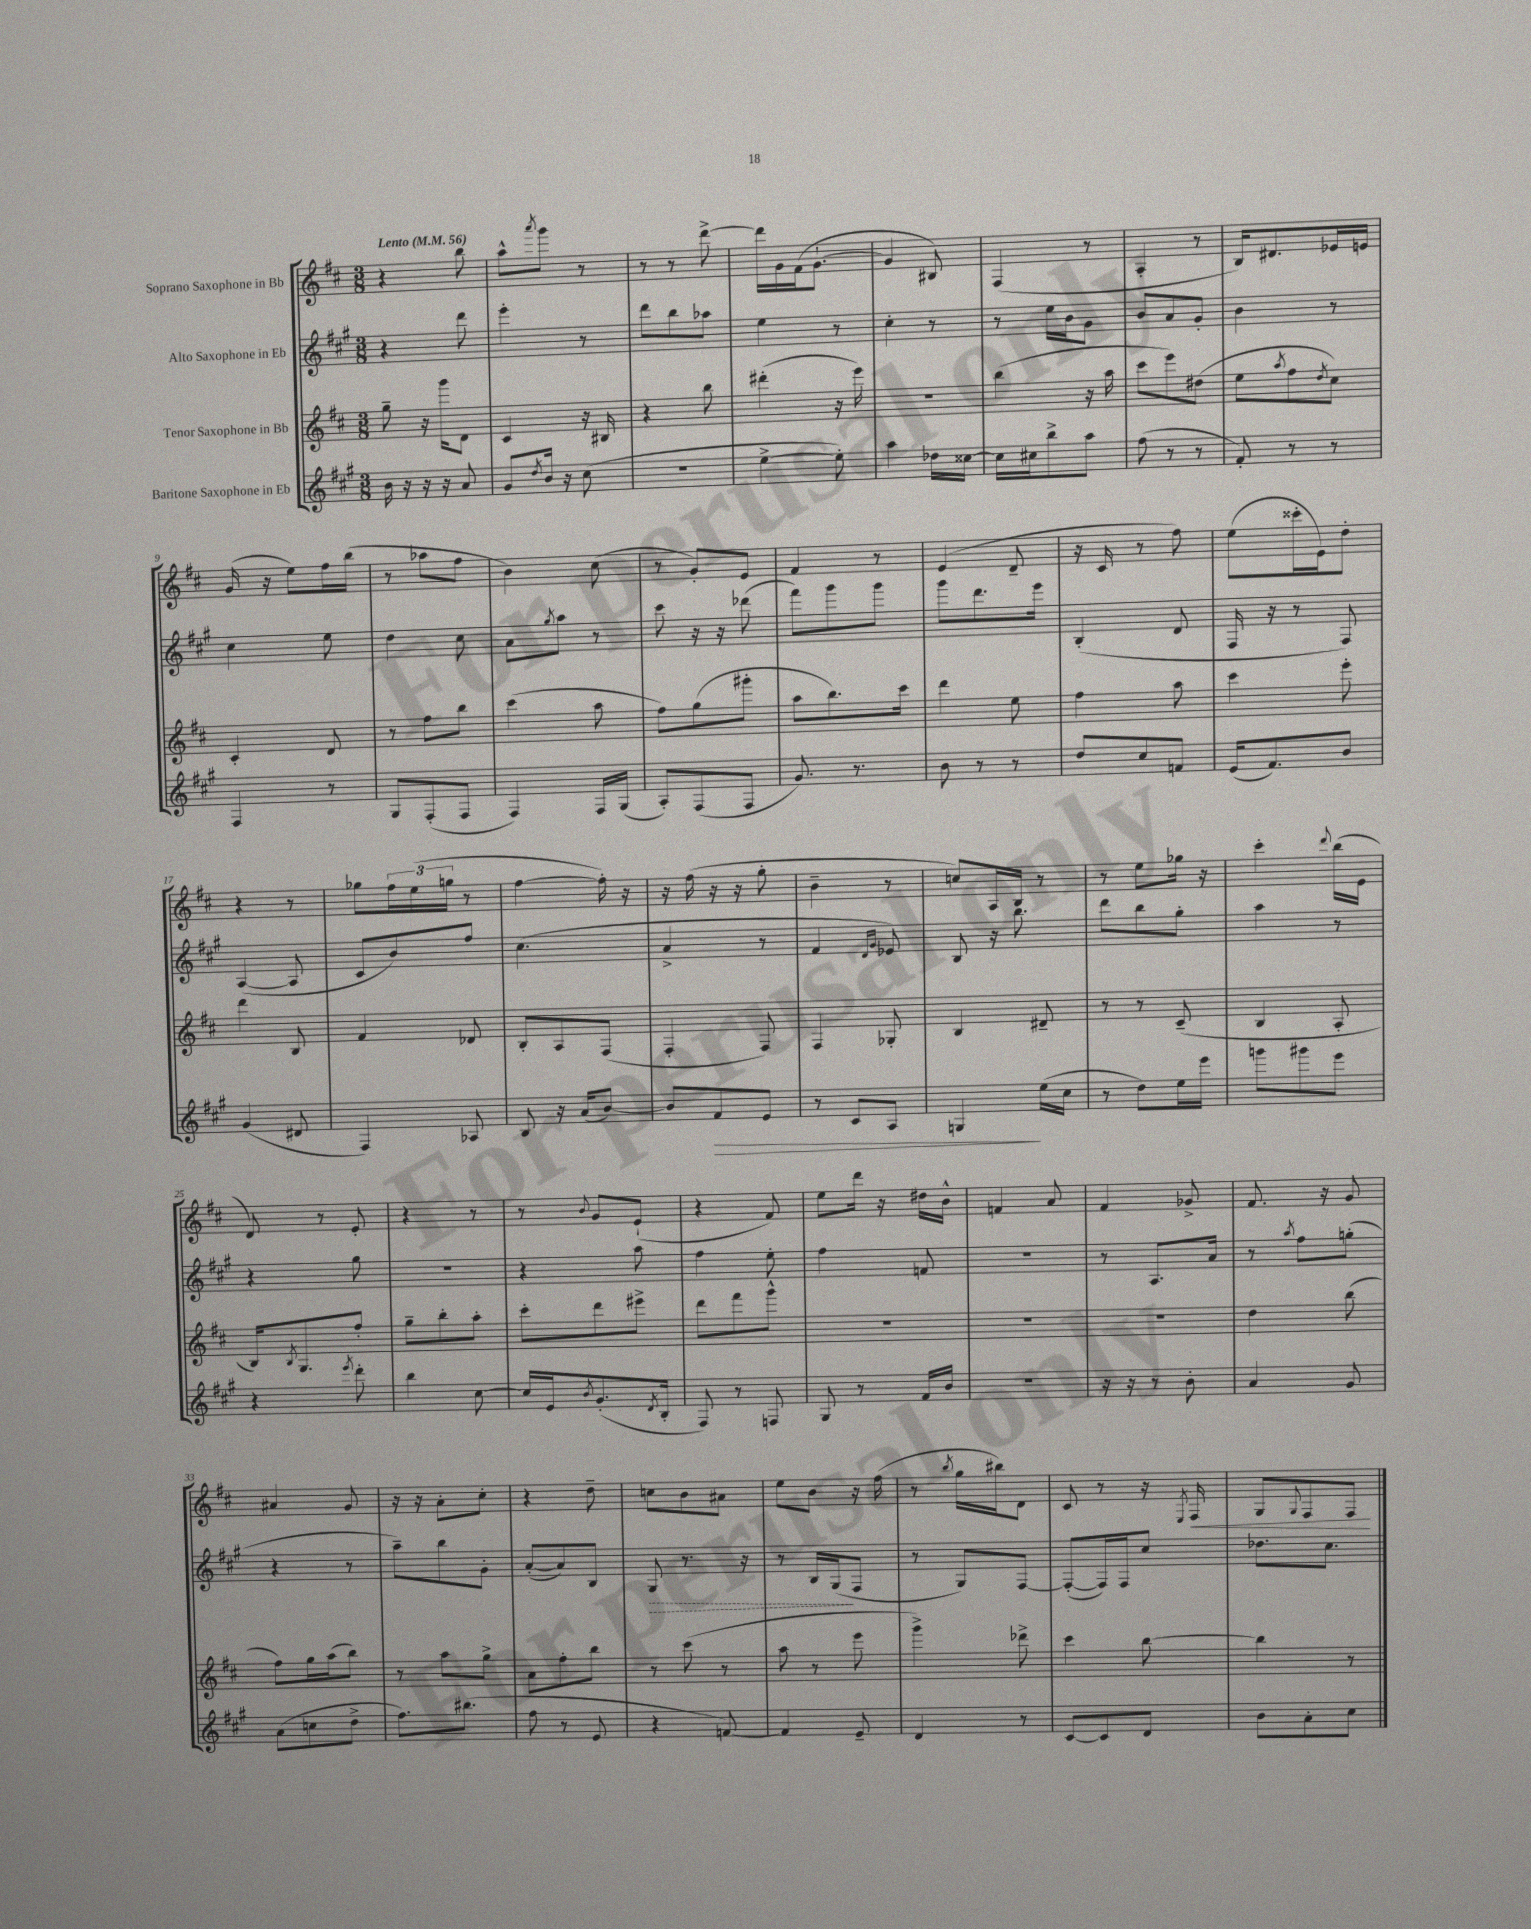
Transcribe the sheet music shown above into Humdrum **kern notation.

**kern	**kern	**kern	**kern
*staff4	*staff3	*staff2	*staff1
*clefG2	*clefG2	*clefG2	*clefG2
*k[f#c#g#]	*k[f#c#]	*k[f#c#g#]	*k[f#c#]
*M3/8	*M3/8	*M3/8	*M3/8
*MM56	*MM56	*MM56	*MM56
16b\	8gg~\	4r	4r
16r	.	.	.
16r	16r	.	.
16r	16ggg\LK	.	.
8a/	8d\J	8ddd\	8bb\
=	=	=	=
8g#/L	4c#/	4eee'\	8aa^^\L
8qdd/	.	.	8qaaa/
16b/Jk	.	.	8ggg\J
16r	.	.	.
(8cc#\	16r	8r	8r
.	16B#/	.	.
=	=	=	=
4.r	4r	8ddd\L	8r
.	.	8bb\	8r
.	8bb\	8aa-\J	[8ddd^\
=	=	=	=
[4ee^\	(4ddd#'\	4ee\	16ddd\]LL
.	.	.	16g\
.	.	.	(16f#\J
.	.	.	[8.g`\J
8ee'\])	16r	8r	.
.	16eee\)	.	.
=	=	=	=
4aa\	4.r	4cc#'\	4g/]
16dd-\LL	.	8r	8B#/)
[16cc##\JJ	.	.	.
=	=	=	=
16cc##\]LL	(4bb\	8r	(4F#/
16cc#\J	.	.	.
8bb^\	.	16ee\LL	.
.	.	16b\J	.
8aa\J	16r	8g#\J	8r
.	16aa\	.	.
=	=	=	=
(8ff#\	8ccc#\L	8b/L	4A'/
8r	8eee\)	8a/	.
8r	(8dd#\J	8g#'/J	8r
=	=	=	=
8f#'/)	8ee\L	4b\	16B/LK)
.	.	.	8.d#/
.	8qaa/	.	.
8r	8ff#\	.	.
.	8qdd/	.	.
8r	8cc#\J)	8r	16e-/L
.	.	.	16e/JJ
=	=	=	=
4F#/	4c#'/	4cc#\	(16g/
.	.	.	16r
.	.	.	8ee\L)
8r	8d/	8ee\	16ff#\L
.	.	.	(16bb\JJ
=	=	=	=
8G#/L	8r	4dd\	8r
(8F#'/	8ff#\L	.	8aa-\L
8F#/J	8bb\J	8cc#\	8ff#\J
=	=	=	=
4F#/)	(4ccc#\	8a\L	4b\)
.	.	8qgg#/	.
.	.	8aa\J	.
16F#/LL	8aa\	8r	(8cc#\
(16G#/JJ	.	.	.
=	=	=	=
8A'/L)	8ff#\L)	8ccc#\	8r
(8F#/	(8gg\	16r	8g'/L)
.	.	16r	.
8F#/J	8ggg#'\J	(8ddd-\	8e/J
=	=	=	=
8.g#/)	8aa\L	8fff#\L)	4f#/
.	8.bb\)	8ggg#\	.
8.r	.	.	.
.	.	8ggg#\J	8r
.	16ccc#\Jk	.	.
=	=	=	=
8b\	4ddd\	8ggg#\L	(4e/
8r	.	8.ddd\	.
8r	8ee\	.	8d~/
.	.	16eee\Jk	.
=	=	=	=
8dd/L	4ff#\	(4B'/	16r
.	.	.	16c#/
8cc#/	.	.	8r
8f/J	8aa\	8d/	8ff#\)
=	=	=	=
(16e/LK	4ccc#\	16F#/	(8ee\L
8.f#/)	.	16r	.
.	.	8r	16ccc##'\L
.	.	.	16e\J)
8b/J	8eee'\	8F#/)	8dd'\J
=	=	=	=
(4g#/	4ddd\	([4A/	4r
8d#/	8B/	8A/]	8r
=	=	=	=
4F#/)	4f#/	8c#/L	8gg-\L
.	.	8b/)	24ff#\L
.	.	.	(24ee\
.	.	.	24gg\JJ
8A-/	8d-/	8ff#/J	8r
=	=	=	=
8B/	8B'/L	(4.cc#\	[4ff#\
16r	8A/	.	.
(16a/LK	.	.	.
[8b/J)	(8F#/J	.	16ff#'\])
.	.	.	16r
=	=	=	=
8b/]L	4F#'/	4a^/	16r
.	.	.	(16ff#\
8f#/	.	.	16r
.	.	.	16r
8e/J	8F#/)	8r	8gg'\
=	=	=	=
8r	4F#/	4f#/	4b~\
8c#/L	.	.	.
.	.	16qqd/LL	.
.	.	16qqg#/JJ	.
8A/J	8G-'/	8e-/)	8r
=	=	=	=
4G/	4B/	8B/	8cc/L)
.	.	16r	16A/L
.	.	8.bb\	16B/JJ
(16ee\LL	8d#~/	.	8r
16cc#\JJ	.	.	.
=	=	=	=
8r	8r	8ddd\L	8r
8dd\L)	8r	8bb\	8ee\L
16ee\L	(8c#~/	8gg#'\J	16gg-\Jk
16eee\JJ	.	.	16r
=	=	=	=
8ggg\L	4B/	4aa\	4ccc#'\
8ggg#\	.	.	.
.	.	.	8qqddd/
8eee\J	8A'/	8r	(16bb\LL
.	.	.	16e\JJ
=	=	=	=
4r	16B/LK)	4r	8d/)
.	8qB/	.	.
.	8.G/	.	.
.	.	.	8r
8qeee/	.	.	.
8ddd'\	8ff#'/J	8gg#\	8e'/
=	=	=	=
4bb\	8gg~\L	4.r	4r
.	8bb'\	.	.
[8cc#\	8aa'\J	.	8r
=	=	=	=
16cc#/]LL	8ccc#'\L	4r	8r
16e/J	.	.	.
8qb/	.	.	8qqb/
(8.g#'/	8ddd\	.	8g/L
.	8eee#^\J	8aa\	(8e`/J
8qd/	.	.	.
16B'/Jk	.	.	.
=	=	=	=
8F#/)	8ddd\L	4ff#\	4r
8r	8fff#\	.	.
8F/	8ggg^^\J	8ee'\	8f#/)
=	=	=	=
8G#/	4.r	4ff#\	8ee\L
8r	.	.	16ddd\Jk
.	.	.	16r
16f#/LL	.	8f/	16dd#\LL
16b/JJ	.	.	16b^^\JJ
=	=	=	=
4.r	4.r	4.r	4f/
.	.	.	8a/
=	=	=	=
16r	4.r	8r	4f#/
16r	.	.	.
8r	.	8.A/L	.
8b'\	.	.	8g-^/
.	.	16a/Jk	.
=	=	=	=
4a/	4dd\	8r	8.f#/
.	.	8qaa/	.
.	.	8ff#\L	.
.	.	.	16r
8g#/	(8bb\	(8gg'\J	8g/
=	=	=	=
(8a\L	8ff#\L)	4r	4a#/
8cc\	16gg\L	.	.
.	(16aa\J	.	.
8dd^\J	8bb\J)	8r	8g/
=	=	=	=
8.ff#\L)	8r	8aa~\L)	16r
.	.	.	16r
.	8aa\L	8bb\	8a'\L
(8.bb#\J	.	.	.
.	8gg^\J	8g#'\J	8cc#'\J
=	=	=	=
8ff#\	8a\L	([8a'/L	4r
8r	8ff#'\	8a/])	.
8e/	8bb\J	8B/J	8dd~\
=	=	=	=
4r	8r	8G#/	8cc\L
.	(8ccc#\	8.r	8b\
[8f/)	8r	.	8a#\J
.	.	16r	.
=	=	=	=
4f/]	8aa\	8r	8ee\L
.	8r	16B/LL	8b\J
.	.	(16G#/J	.
8e~/	8eee\	8F#/J	16r
.	.	.	(16ff#\
=	=	=	=
4d/	4ggg^\)	8r	8r
.	.	.	8qbb/
.	.	8G#/L)	16gg\LL
.	.	.	16bb#\J)
8r	8ddd-^\	[8F#/J	8d\J
=	=	=	=
[8c#/L	4ccc#\	(8F#'/_L	8c#/
8c#/]	.	16F#/]L)	8r
.	.	16F#/J	.
8d/J	[8bb\	8cc#/J	16r
.	.	.	8qE/
.	.	.	16F#/
=	=	=	=
8b\L	4bb\]	8.dd-\L	8G/L
.	.	.	8qqG/
8a'\	.	.	8F#/
.	.	8.cc#\J	.
8cc#\J	8r	.	8F#/J
==	==	==	==
*-	*-	*-	*-
